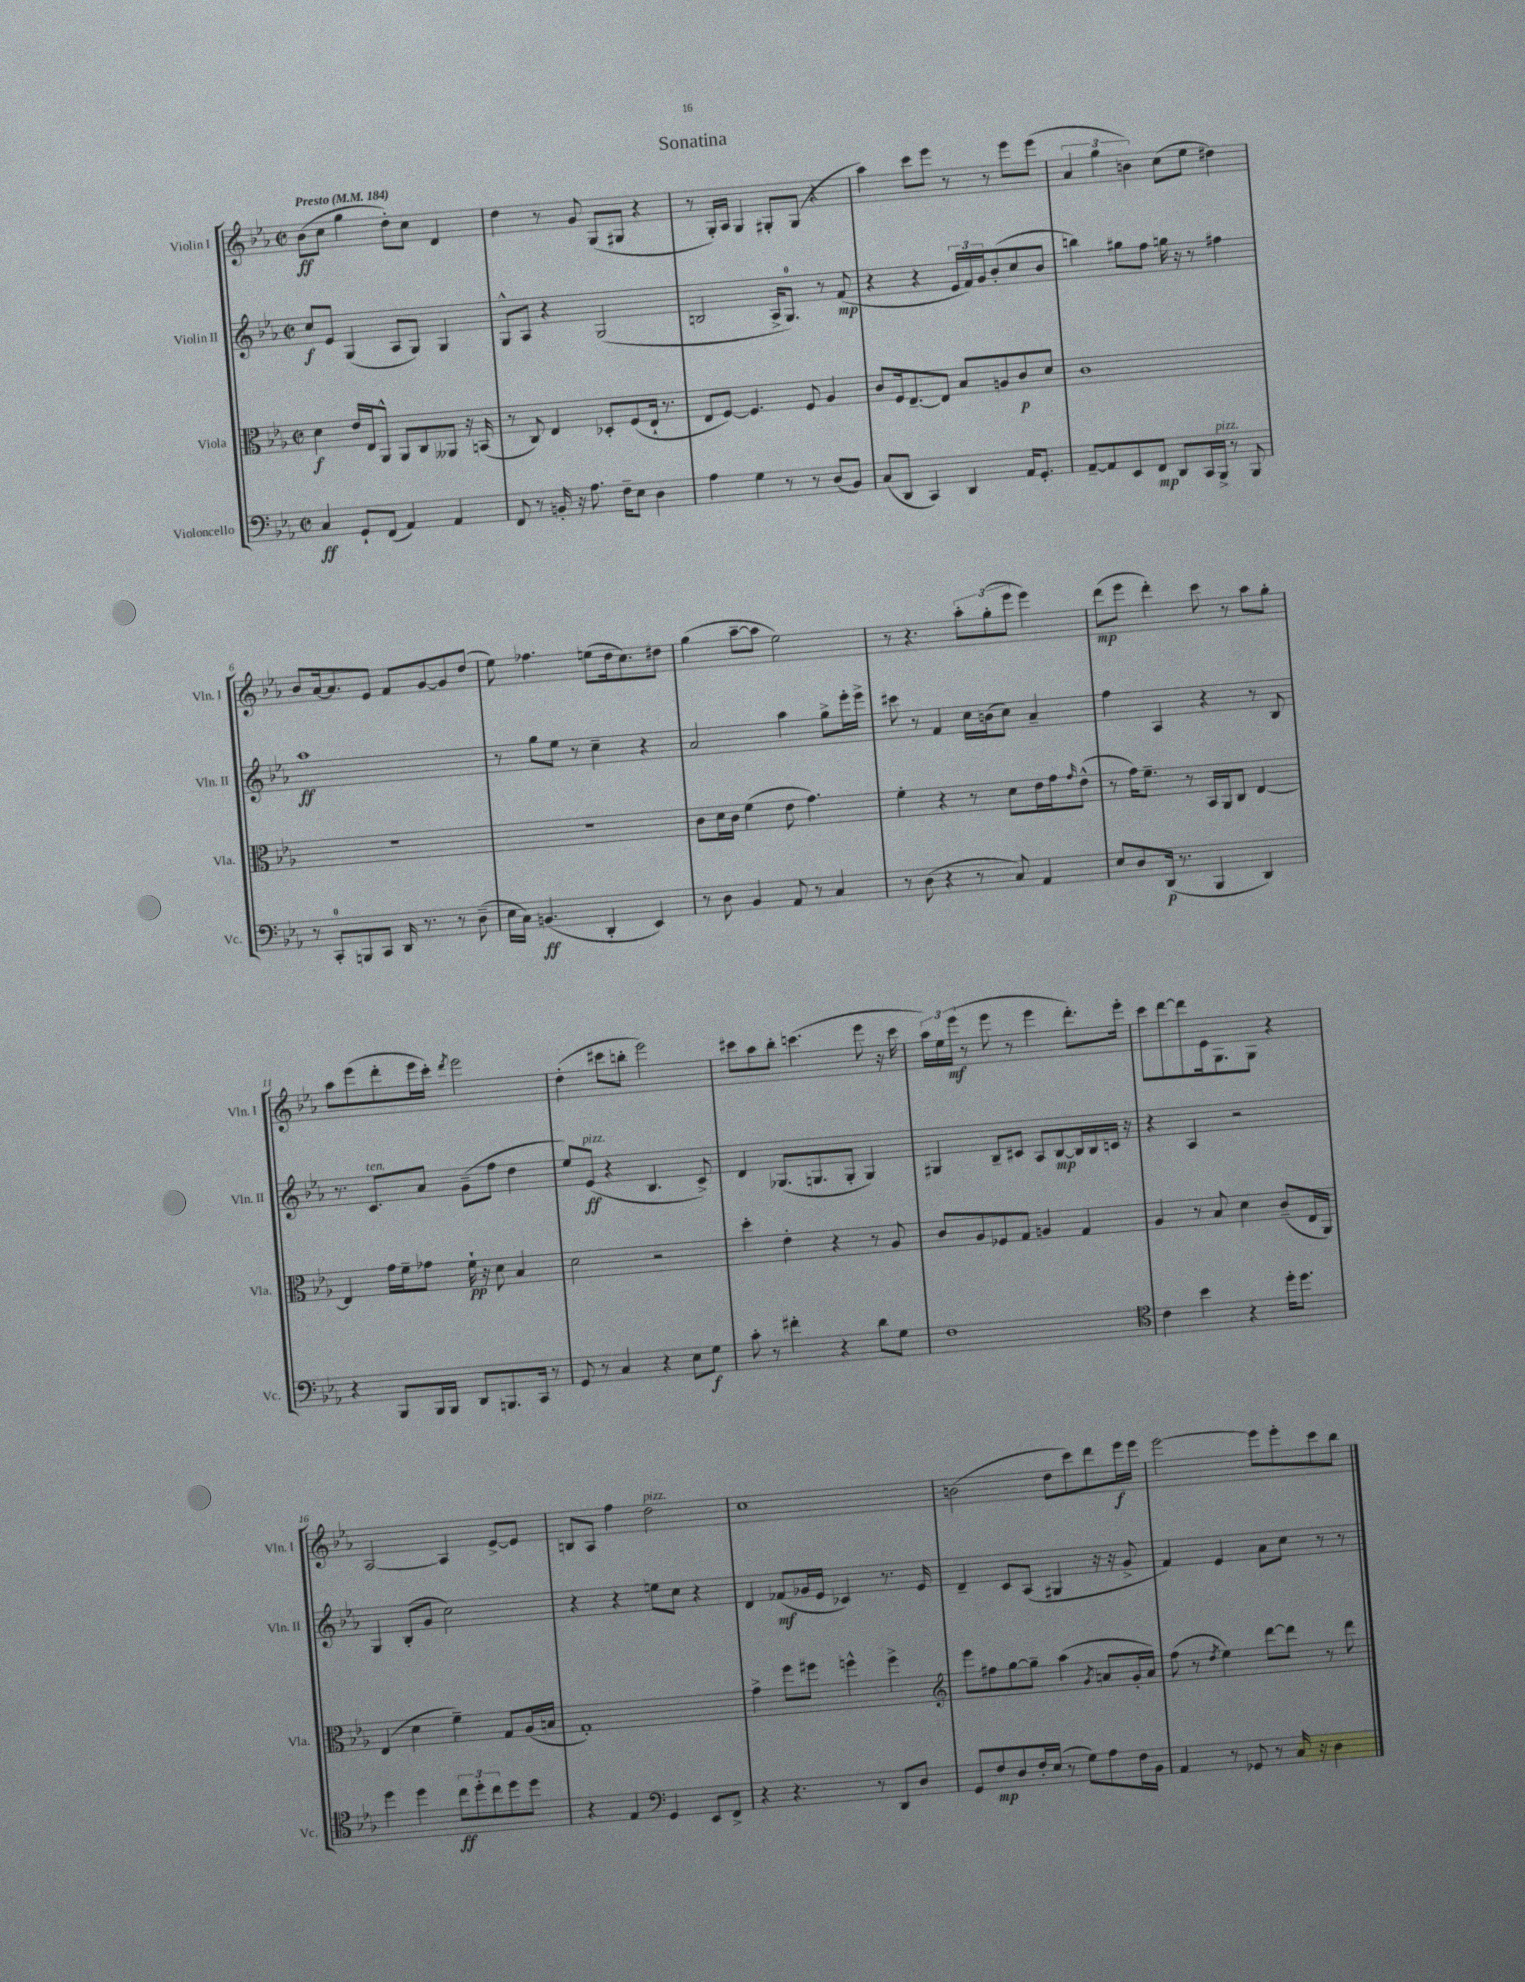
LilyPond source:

\header { title = "Sonatina" }
<<
\new StaffGroup <<
\new Staff = "s0" \with { instrumentName = "Violin I" shortInstrumentName = "Vln. I" } {
    \clef treble \key ees \major \defaultTimeSignature \time 2/2 \tempo "Presto" 4 = 184
    bes'8\ff( c''8 g''4 d''8-.) c''8 d'4 |
    d''4 r8 g'8 g8( gis8 r4 |
    r8 g16-.) aes16 g4 gis8-. gis8( r4 |
    aes''4) c'''8 ees'''8 r8 r8 ees'''8 ees'''8( |
    \tuplet 3/2 { aes'4 g''4 b'4) } c''8( ees''8 dis''4) |
    bes'8 aes'16~ aes'8. ees'8 f'8 g'8~ g'8 d''8( |
    ees''8) fes''4. e''8( d''16 c''8.) dis''8 |
    g''4( aes''8~-- aes''8 ees''2) |
    r8 r4. \tuplet 3/2 { aes''8-. g''8-.( ees'''8 } ees'''4) |
    d'''8\mp( ees'''8 d'''4-.) c'''8 r8 aes''8 g''8-. |
    aes''8 ees'''8( d'''8-. ees'''16 c'''16-.) \acciaccatura { d'''8 } ees'''2 |
    d''4-.( cis'''8 b''8-. ees'''2) |
    cis'''8 aes''8 bes''8-. c'''4.( ees'''8 r16 c'''16 |
    \tuplet 3/2 { aes''16) ees''16 ees'''16\mf( } r8 ees'''8 r8 ees'''4 d'''8.-.) ees'''16-. |
    c'''8 d'''8~ d'''8 ees'16 g8. g8 r4 |
    aes2~ aes4 ees'8~-> ees'8 |
    b8 aes8 f''4 d''2^\markup { \italic "pizz." } |
    c''1 |
    b'2( d''8 c'''8) d'''8 ees'''16\f ees'''16 |
    ees'''2~ ees'''8 ees'''8-. c'''8 bes''8 \bar "|." |
}
\new Staff = "s1" \with { instrumentName = "Violin II" shortInstrumentName = "Vln. II" } {
    \clef treble \key ees \major \defaultTimeSignature \time 2/2
    c''8\f ees'8 g4( aes8 g8) g4 |
    g8-^ aes8 r4 g2( |
    b2 aes16-> g8.-0) r8 f'8\mp( |
    r4 r4 \tuplet 3/2 { ees'16 f'16) g'16 } bes'8-.( c''8 bes'8 |
    b''4) gis''8 f''8 g''16 r16 r8 fis''4 |
    aes''1\ff |
    r8 g''8 ees''8 r8 c''4-- r4 |
    aes'2 aes''4 g''8-> ees'''16-. ees'''16-> |
    cis'''8 r8 f'4 c''16 b'16( c''8) aes'4-- |
    f''4 aes4 r4 r8 bes8 |
    r8. c'8.^\markup { \italic "ten." } aes'8 g'8--( f''8 d''4 |
    ees''8) ees'8\ff^\markup { \italic "pizz." }( r4 bes4. c'8->) |
    d'4 ges8.( g8. g8-. g4) |
    gis4 bes8-- cis'8 aes8 bes8~\mp bes16 bes16 c'16 r16 |
    r4 aes4 r2 |
    g4 bes8-.( g'8 c''2) |
    r4 r4 e''8 c''8 r4 |
    d'4 fes'8\mf( ges'16 ees'16 ces'4) r8. ees'16 |
    d'4-- c'8 aes8( gis4 r16 r16 g'8-> |
    f'4) ees'4 aes'8 c''8 r8 r8 \bar "|." |
}
\new Staff = "s2" \with { instrumentName = "Viola" shortInstrumentName = "Vla." } {
    \clef alto \key ees \major \defaultTimeSignature \time 2/2
    d'4\f ees'16 ees16 aes,8-^ aes,8 c8 aeses,8 r16 b,16( |
    r8 c8) ees4 des8-. f8( ees16-! r8. |
    ees8 f8~) f4. f8 aes4 |
    c'8 f16 ees8.~-- ees8 bes8 a8 c'8\p d'8 |
    c'1 |
    R1 |
    R1 |
    c'8 d'16 c'16 f'4( ees'8 g'4.) |
    f'4-. r4 r8 d'8 ees'16 g'16 \grace { g'16 } ees'8-^( |
    r8 g'16) f'8.-- r8 bes,16 aes,16 c8 ees4~ |
    ees4 g'16 f'16-- ges'8 f'16-!\pp r16 d'8 bes4 |
    d'2 r2 |
    d''4-. ees'4-. r4 r8 aes8 |
    c'8 aes8 fes8 g8 a4 g4 |
    aes4 r8 bes8 d'4 c'8--( ees16 aes,16) |
    ees4( d'4 f'4--) g8 aes16( b16 |
    g1-.) |
    g'4-> f''8 fis''8 f''4-^ f''4-> |
    \clef treble ees'''8 fis''8 g''8~ g''8-- aes''4( \acciaccatura { g'8 } a'8 g'16-. a'16) |
    f''8( r8 \acciaccatura { d''8 } ees''4) d'''8~ d'''8 r8 d'''8 \bar "|." |
}
\new Staff = "s3" \with { instrumentName = "Violoncello" shortInstrumentName = "Vc." } {
    \clef bass \key ees \major \defaultTimeSignature \time 2/2
    c4\ff g,8-! f,8( aes,4) aes,4 |
    f,8 r8 b,16-. r16 aes8. f16-- ees8 d4 |
    aes4 g4 r8 r8 d8( bes,8) |
    c8( d,8 c,4) d,4 aes,16 g,8.-. |
    aes,8~-- aes,8 ees,8 f,8\mp d,8 c,16 bes,,16->^\markup { \italic "pizz." } r8 bes,,8 |
    r8 c,8-0-. b,,8 c,8 d,16 r8. r8 d8--( |
    ees16 c16) b,4.\ff( d,4-. ees,4) |
    r8 d8 bes,4 aes,8 r8 c4 |
    r8 d8( r4 r8 c8) aes,4 |
    ees8 d8 d,16\p( r8. bes,,4 d,4) |
    r4 bes,,8 bes,,16 bes,,16 d,8 b,,8. c,16 r8 |
    g,8 r8 c4 r4 ees8 g8\f |
    c'8-. r8 fis'4-. r4 d'8 g8 |
    f1 |
    \clef tenor c'4 bes'4 r4 d''16-. d''8. |
    d''4 d''4 \tuplet 3/2 { c''8\ff d''8-. c''8 } d''8 d''8 |
    r4 ees4 \clef bass g,4 ees,8 f,8-> |
    r4 r4. r8 d,8 d8 |
    g,8 f8\mp d8 f16-. ees16( r8 g8) aes8 f16 bes,16 |
    aes,4 r8 ges,8 r8 c16 r16 d4 \bar "|." |
}
>>
>>
